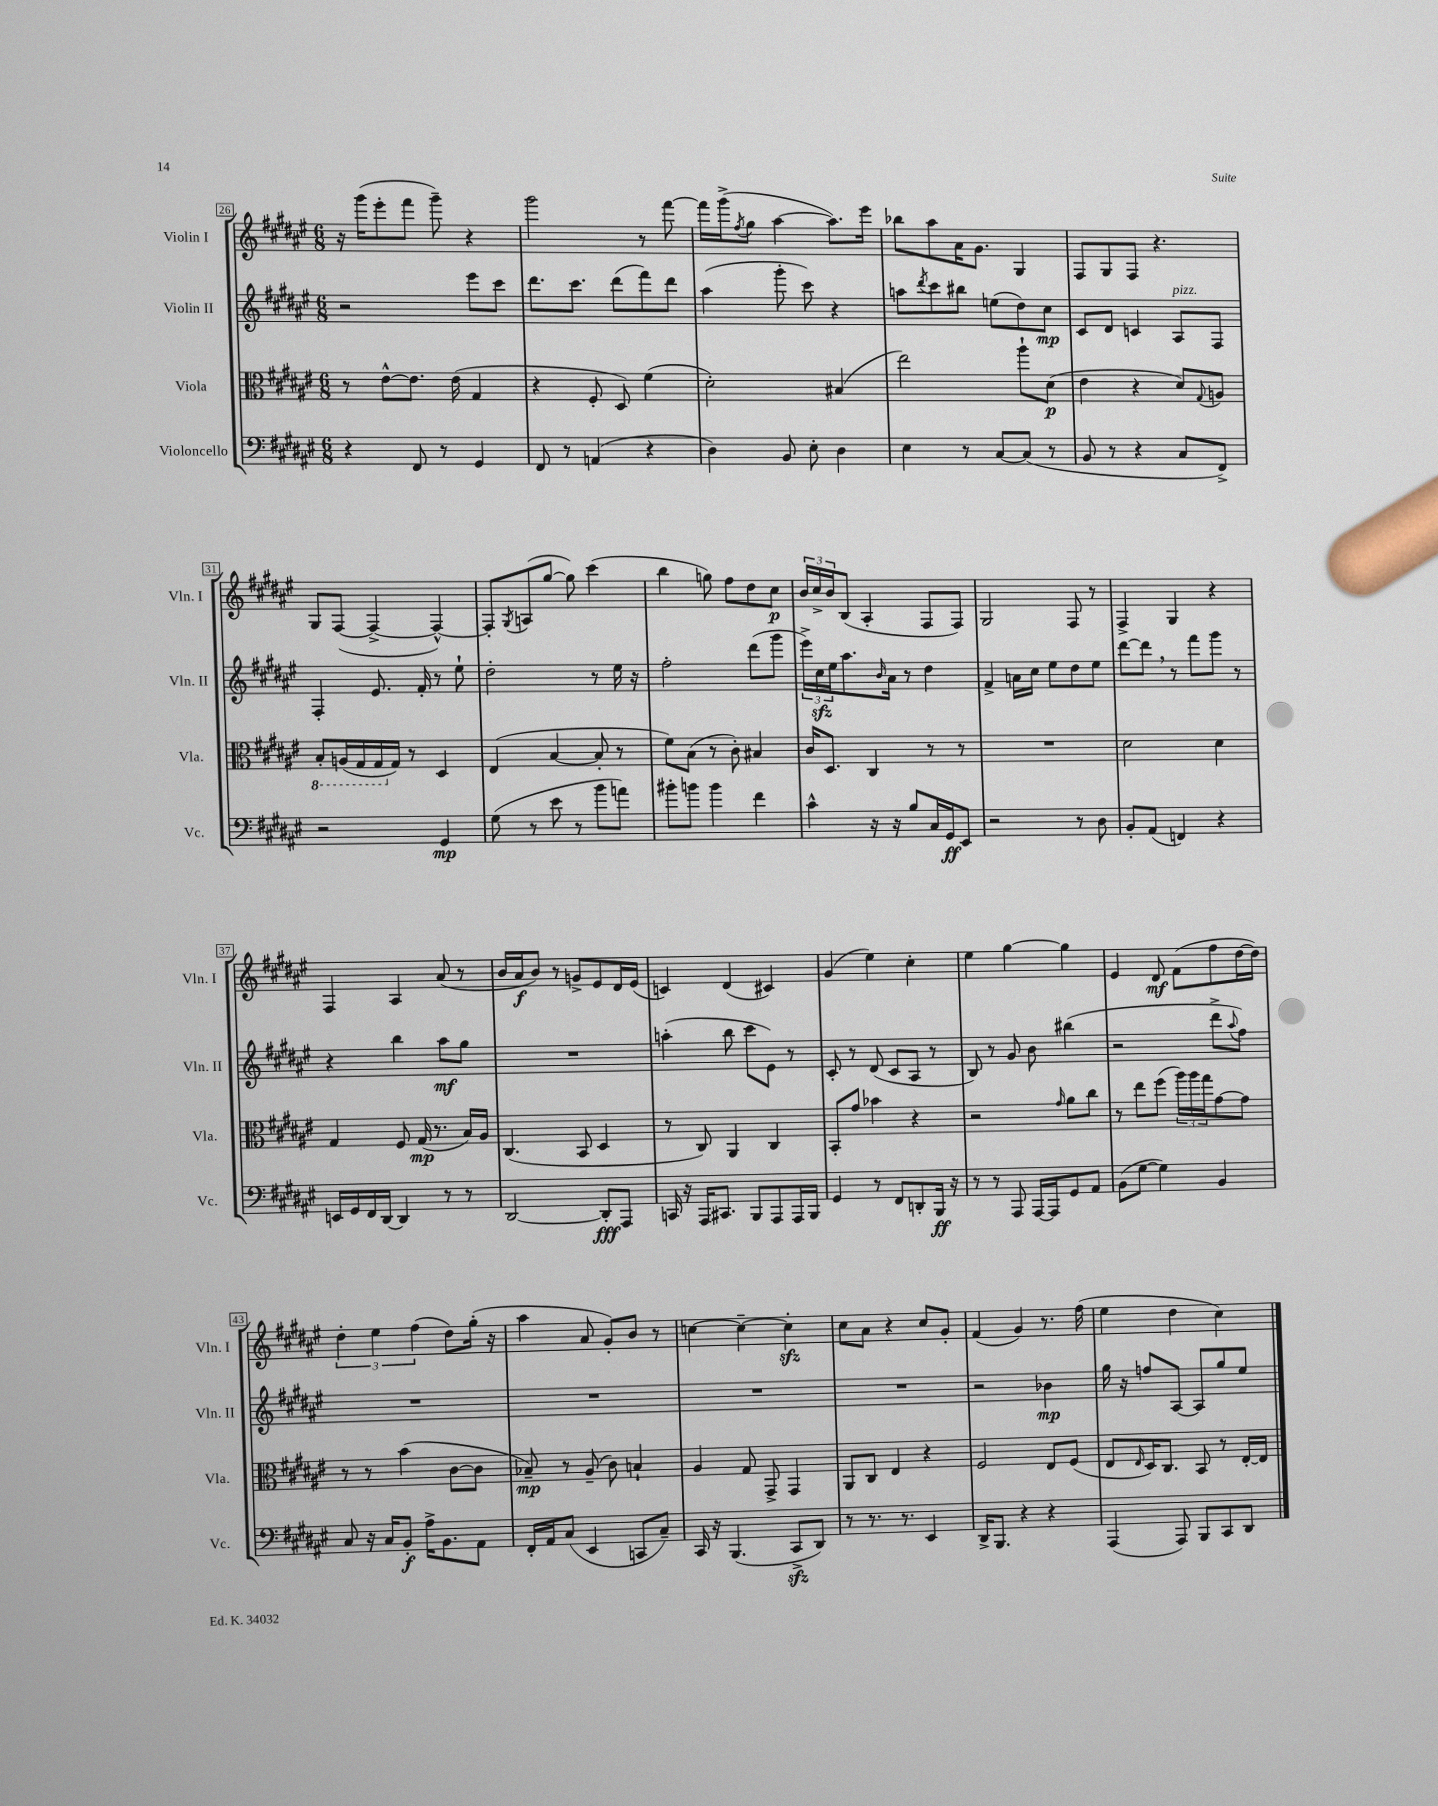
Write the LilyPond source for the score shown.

<<
\new StaffGroup <<
\new Staff = "s0" \with { instrumentName = "Violin I" shortInstrumentName = "Vln. I" } {
    \clef treble \key fis \major \numericTimeSignature \time 6/8
    r16 gis'''16( eis'''8-. fis'''8 gis'''8--) r4 |
    gis'''2 r8 fis'''8~ |
    fis'''16 gis'''16->( \acciaccatura { fis''8 } gis''8 ais''4~ ais''8.) eis'''16 |
    bes''8 ais''8 ais'16 gis'8. gis4 |
    fis8 gis8 fis8 r4. |
    gis8 fis8~( fis4~-> fis4~-^) |
    fis8-. \acciaccatura { gis8 } a8( gis''8~ gis''8) cis'''4( |
    b''4 g''8) fis''8 dis''8 cis''8\p |
    \tuplet 3/2 { b'16 cis''16-> b'16 } b8( ais4-. fis8 fis8) |
    gis2 fis8 r8 |
    fis4-> gis4 r4 |
    fis4 ais4 ais'8( r8 |
    b'16 ais'16\f b'8) r8 g'8-> eis'8 dis'16 eis'16( |
    c'4) dis'4( cis'4) |
    gis'4( eis''4) cis''4-. |
    eis''4 gis''4~ gis''4 |
    eis'4 dis'8\mf fis'8( fis''8 dis''16~ dis''16) |
    \tuplet 3/2 { dis''4-. eis''4 fis''4( } dis''8) gis''16-.( r16 |
    ais''4 ais'8 gis'8-.) b'8 r8 |
    c''4~ c''4~-- c''4-.\sfz |
    cis''8 ais'8 r4 cis''8 gis'8-. |
    fis'4( gis'4) r8. fis''16( |
    eis''4 dis''4 cis''4) \bar "|." |
}
\new Staff = "s1" \with { instrumentName = "Violin II" shortInstrumentName = "Vln. II" } {
    \clef treble \key fis \major \numericTimeSignature \time 6/8
    r2 eis'''8 cis'''8 |
    dis'''8. cis'''8. dis'''8( fis'''8) dis'''8 |
    ais''4( gis'''8-. cis'''8) r4 |
    a''8 \acciaccatura { dis'''8 } cis'''8 bis''8 e''8( dis''8) cis''8\mp |
    cis'8 dis'8 c'4 ais8^\markup { \italic "pizz." } fis8 |
    fis4-. eis'8. fis'16-. r8 eis''8-! |
    dis''2-. r8 eis''16 r16 |
    fis''2-. dis'''8( gis'''8 |
    \tuplet 3/2 { eis'''16->) cis''16\sfz eis''16 } ais''8. \grace { b'16 } ais'16 r8 dis''4 |
    fis'4-> a'16 cis''16 eis''8 dis''8 eis''8 |
    dis'''8~ dis'''8 \breathe r8 fis'''8 gis'''8 r8 |
    r4 b''4 ais''8\mf gis''8 |
    R2. |
    a''4-.( b''8 cis'''8 eis'8) r8 |
    cis'8-. r8 dis'8( cis'8 ais8 r8 |
    b8) r8 gis'8 b'8 bis''4( |
    r2 dis'''8-> \appoggiatura { ais''8 } fis''8) |
    R2. |
    R2. |
    R2. |
    R2. |
    r2 bes'4\mp |
    gis''16 r16 f''8 ais8~ ais8 gis''8 eis''8 \bar "|." |
}
\new Staff = "s2" \with { instrumentName = "Viola" shortInstrumentName = "Vla." } {
    \clef alto \key fis \major \numericTimeSignature \time 6/8
    r8 eis'8~-^ eis'8. eis'16( gis4 |
    r4 fis8-. dis8) fis'4( |
    dis'2-.) bis4( |
    eis''2) ais''8-! dis'8\p( |
    eis'4 r4 dis'8) \appoggiatura { gis8 } a8 |
    \ottava #-1 b,8-. a,16( gis,16 gis,16 \ottava #0 gis16) r8 dis4 |
    eis4( b4~ b8-. r8 |
    fis'8) b8( r8 cis'8-.) bis4 |
    cis'16 dis8. cis4 r8 r8 |
    R2. |
    dis'2 dis'4 |
    gis4 fis8 gis16\mp( r8. b16) ais16 |
    cis4.( b,8 dis4 |
    r8 cis8) ais,4 cis4 |
    b,8-. gis'8 bes'4 r4 |
    r2 \grace { gis'16 } ais'8 cis''8 |
    r8 eis''8 fis''8( \tuplet 3/2 { ais''16) ais''16 gis''16 } gis'8~ gis'8 |
    r8 r8 b'4( cis'8~ cis'8 |
    bes8--\mp) r8 ais8--( cis'8) b4-! |
    ais4 gis8 gis,8-> gis,4 |
    ais,8 cis8 eis4 r4 |
    fis2 eis8 fis8( |
    eis8 \grace { eis16 } dis16) cis8. b,8 r8 eis16~-. eis16 \bar "|." |
}
\new Staff = "s3" \with { instrumentName = "Violoncello" shortInstrumentName = "Vc." } {
    \clef bass \key fis \major \numericTimeSignature \time 6/8
    r4 fis,8 r8 gis,4 |
    fis,8 r8 a,4( r4 |
    dis4) b,8 eis8-. dis4 |
    eis4 r8 cis8~ cis8( r8 |
    b,8 r8 r4 cis8 fis,8->) |
    r2 gis,4\mp |
    gis8( r8 eis'8 r8 b'8 a'8) |
    bis'8-. b'8 b'4 fis'4 |
    cis'4-^ r16 r16 b8 cis16 gis,16\ff eis,8 |
    r2 r8 dis8 |
    b,8-. ais,8( f,4) r4 |
    e,16 gis,16 fis,16 dis,16~ dis,4 r8 r8 |
    dis,2~ dis,8-.\fff ais,,8 |
    c,16 r16 ais,,16 cis,8. b,,8 ais,,8 ais,,16 b,,16 |
    gis,4 r8 fis,8 d,8-. b,,16\ff r16 |
    r8 r8 ais,,8 ais,,16~ ais,,16 gis,8 ais,8 |
    b,8( gis8~ gis4) b,4 |
    cis8 r16 cis16 b,8-.\f ais16-> b,8. ais,8 |
    fis,16-. ais,16 cis8( eis,4 c,8 cis8--) |
    cis,16 r16 b,,4.( cis,8->\sfz dis,8) |
    r8 r8. r8. eis,4 |
    dis,16-> b,,8. r4 r4 |
    ais,,4( ais,,8) b,,8 cis,8 dis,8 \bar "|." |
}
>>
>>
\layout { \context { \Score currentBarNumber = #26 \override BarNumber.stencil = #(make-stencil-boxer 0.1 0.3 ly:text-interface::print) } }
